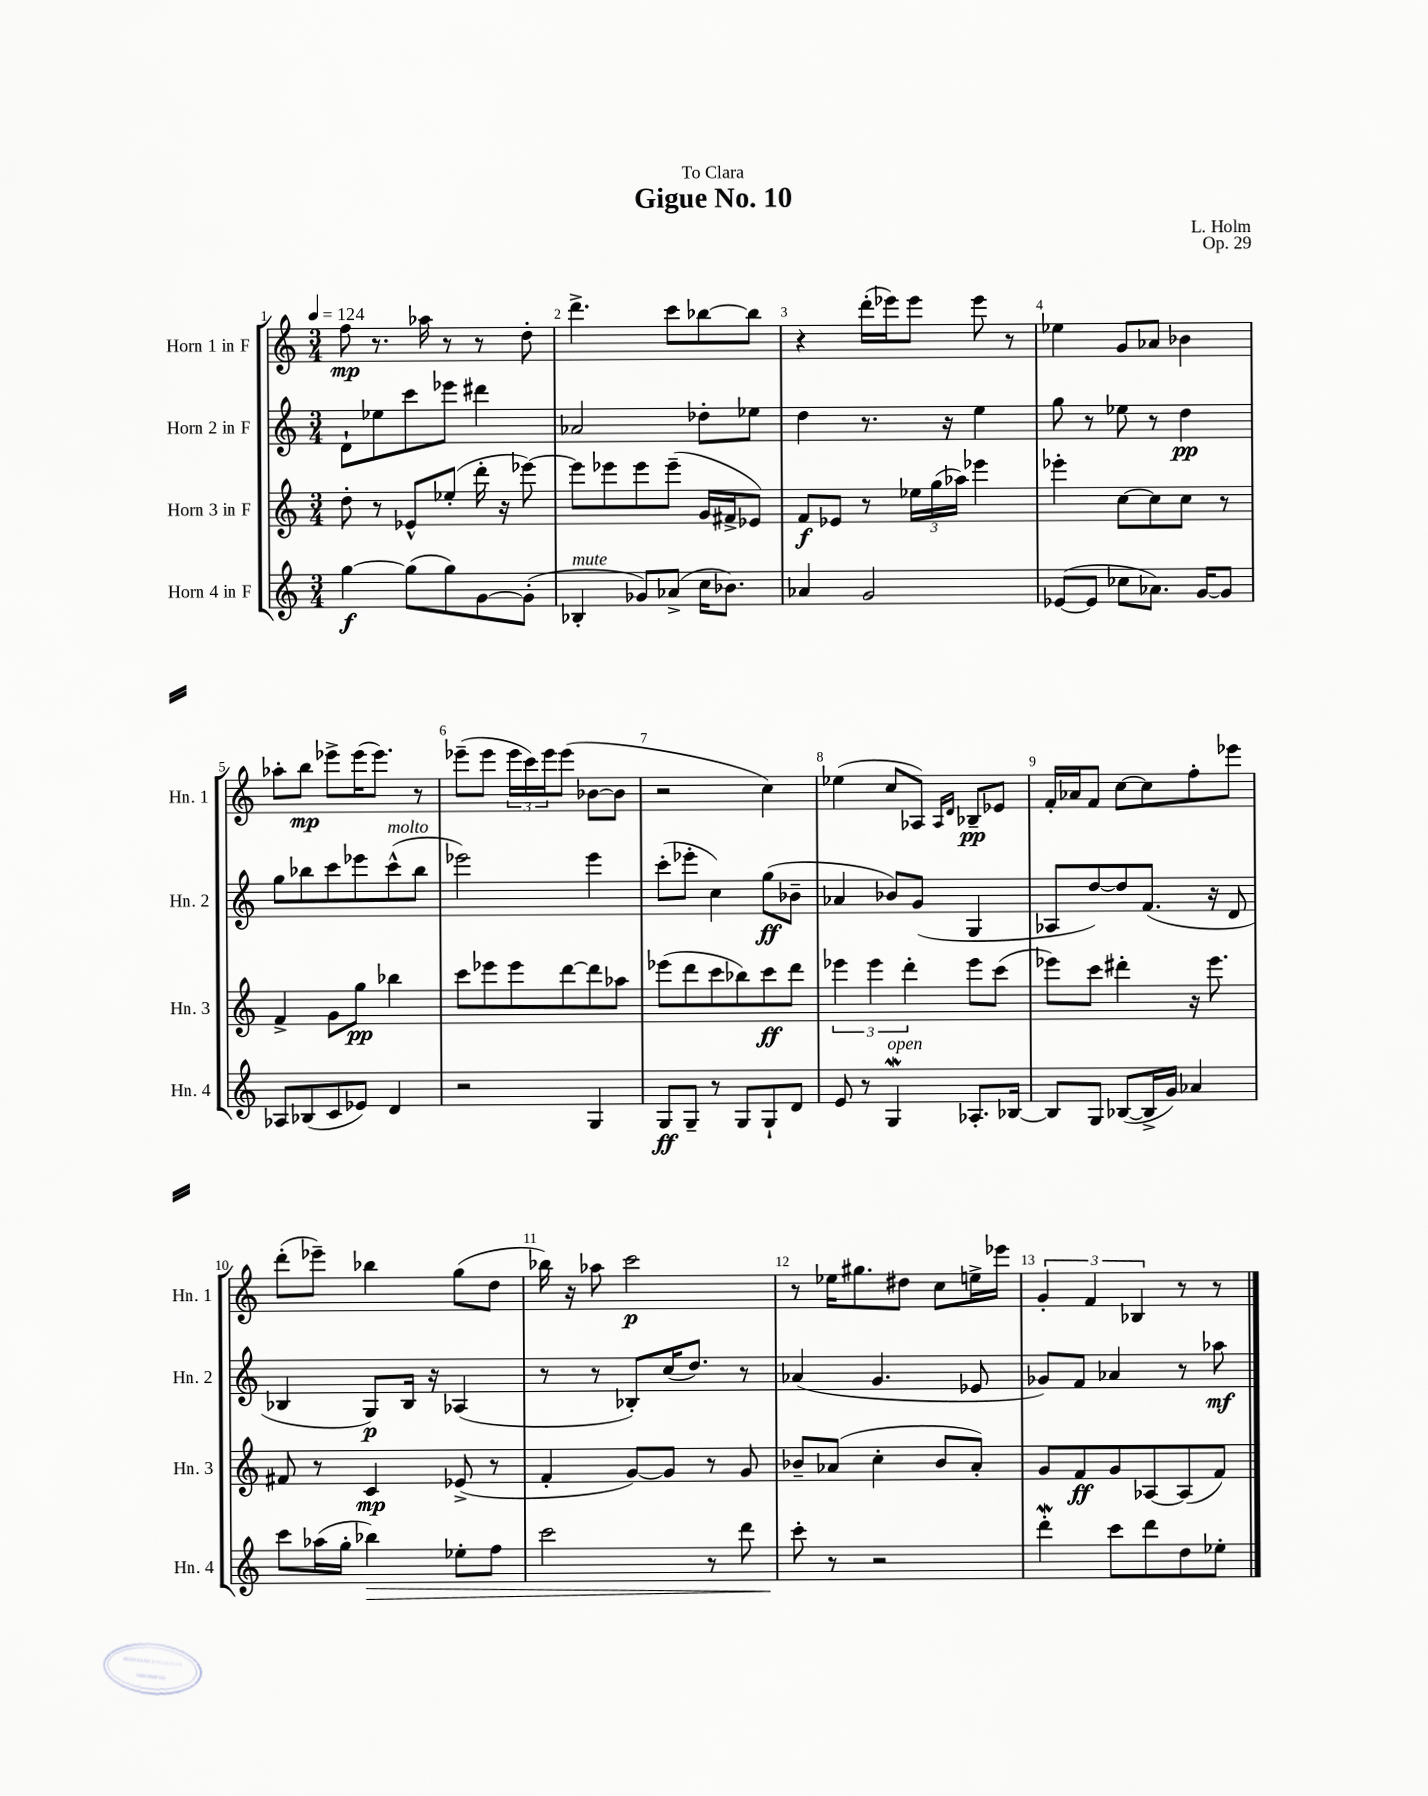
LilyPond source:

\header { title = "Gigue No. 10" composer = "L. Holm" dedication = "To Clara" opus = "Op. 29" }
<<
\new StaffGroup <<
\new Staff = "s0" \with { instrumentName = "Horn 1 in F" shortInstrumentName = "Hn. 1" } {
    \clef treble \key c \major \numericTimeSignature \time 3/4 \tempo 4 = 124
    f''8\mp r8. aes''16 r8 r8 d''8-. |
    d'''4.-> c'''8 bes''8~ bes''8 |
    r4 d'''16-.( ees'''16) ees'''8 ees'''8 r8 |
    ees''4 g'8 aes'8 bes'4 |
    aes''8-. b''8\mp ees'''8-> ees'''16( ees'''8.) r8 |
    ees'''8--( ees'''8 \tuplet 3/2 { ees'''16 c'''16) ees'''16 } ees'''8( bes'8~ bes'8 |
    r2 c''4) |
    ees''4( c''8 aes8) \grace { aes16 d'16 } bes8--\pp ees'8 |
    f'16-. aes'16 f'8 c''8~ c''8 f''8-. ees'''8 |
    d'''8-.( ees'''8--) bes''4 g''8( d''8 |
    bes''16) r16 aes''8 c'''2\p |
    r8 ees''16 gis''8. dis''8 c''8 e''16-> ees'''16 |
    \tuplet 3/2 { g'4-. f'4 bes4 } r8 r8 \bar "|." |
}
\new Staff = "s1" \with { instrumentName = "Horn 2 in F" shortInstrumentName = "Hn. 2" } {
    \clef treble \key c \major \numericTimeSignature \time 3/4
    d'8-! ees''8 c'''8 ees'''8 dis'''4 |
    aes'2 des''8-. ees''8 |
    d''4 r8. r16 e''4 |
    g''8 r8 ees''8 r8 d''4\pp |
    g''8 bes''8 c'''8 ees'''8 c'''8-^^\markup { \italic "molto" }( bes''8 |
    ees'''2) ees'''4 |
    c'''8-.( ees'''8-. c''4) g''8\ff( bes'8-- |
    aes'4 bes'8) g'8( g4 |
    aes8 d''8~) d''8 f'8.( r16 d'8 |
    bes4 g8\p) bes16 r16 aes4( |
    r8 r8 bes8-.) c''16( d''8.) r8 |
    aes'4( g'4. ees'8 |
    ges'8) f'8 aes'4 r8 aes''8\mf \bar "|." |
}
\new Staff = "s2" \with { instrumentName = "Horn 3 in F" shortInstrumentName = "Hn. 3" } {
    \clef treble \key c \major \numericTimeSignature \time 3/4
    d''8-. r8 ees'8-^ ees''8-.( d'''16-. r16 ees'''8~) |
    ees'''8 ees'''8 ees'''8 ees'''8--( g'16 fis'16-> ees'8) |
    f'8\f ees'8 r8 \tuplet 3/2 { ees''16 g''16( aes''16) } ees'''4 |
    ees'''4-. c''8~ c''8 c''8 r8 |
    f'4-> g'8 g''8\pp bes''4 |
    c'''8 ees'''8 ees'''8 d'''8~ d'''8 aes''8 |
    ees'''8( d'''8 c'''8 bes''8) c'''8\ff d'''8 |
    \tuplet 3/2 { ees'''4 ees'''4 d'''4-. } ees'''8 c'''8( |
    ees'''8) c'''8 dis'''4-. r16 ees'''8. |
    fis'8 r8 c'4\mp ees'8->( r8 |
    f'4-. g'8~) g'8 r8 g'8 |
    bes'8-- aes'8( c''4-. bes'8 aes'8-.) |
    g'8 f'8\ff g'8 aes8~ aes8( f'8) \bar "|." |
}
\new Staff = "s3" \with { instrumentName = "Horn 4 in F" shortInstrumentName = "Hn. 4" } {
    \clef treble \key c \major \numericTimeSignature \time 3/4
    g''4~\f g''8( g''8) g'8~ g'8-.( |
    bes4-.^\markup { \italic "mute" } ges'8) aes'8->( c''16 bes'8.) |
    aes'4 g'2 |
    ees'8~( ees'8 ces''8 aes'8.) g'16~ g'8 |
    aes8 bes8( c'8 ees'8) d'4 |
    r2 g4 |
    g8\ff g8-- r8 g8 g8-! d'8 |
    e'8 r8 g4\mordent^\markup { \italic "open" } aes8.-. bes16~ |
    bes8 g8 bes8~( bes16-> g'16) aes'4 |
    c'''8 aes''16( g''16-. bes''4\>) ees''8-. f''8 |
    c'''2 r8 d'''8 |
    c'''8-.\! r8 r2 |
    d'''4-.\mordent c'''8 d'''8 d''8 ees''8-. \bar "|." |
}
>>
>>
\layout { \context { \Score \override BarNumber.break-visibility = ##(#f #t #t) barNumberVisibility = #all-bar-numbers-visible } }
